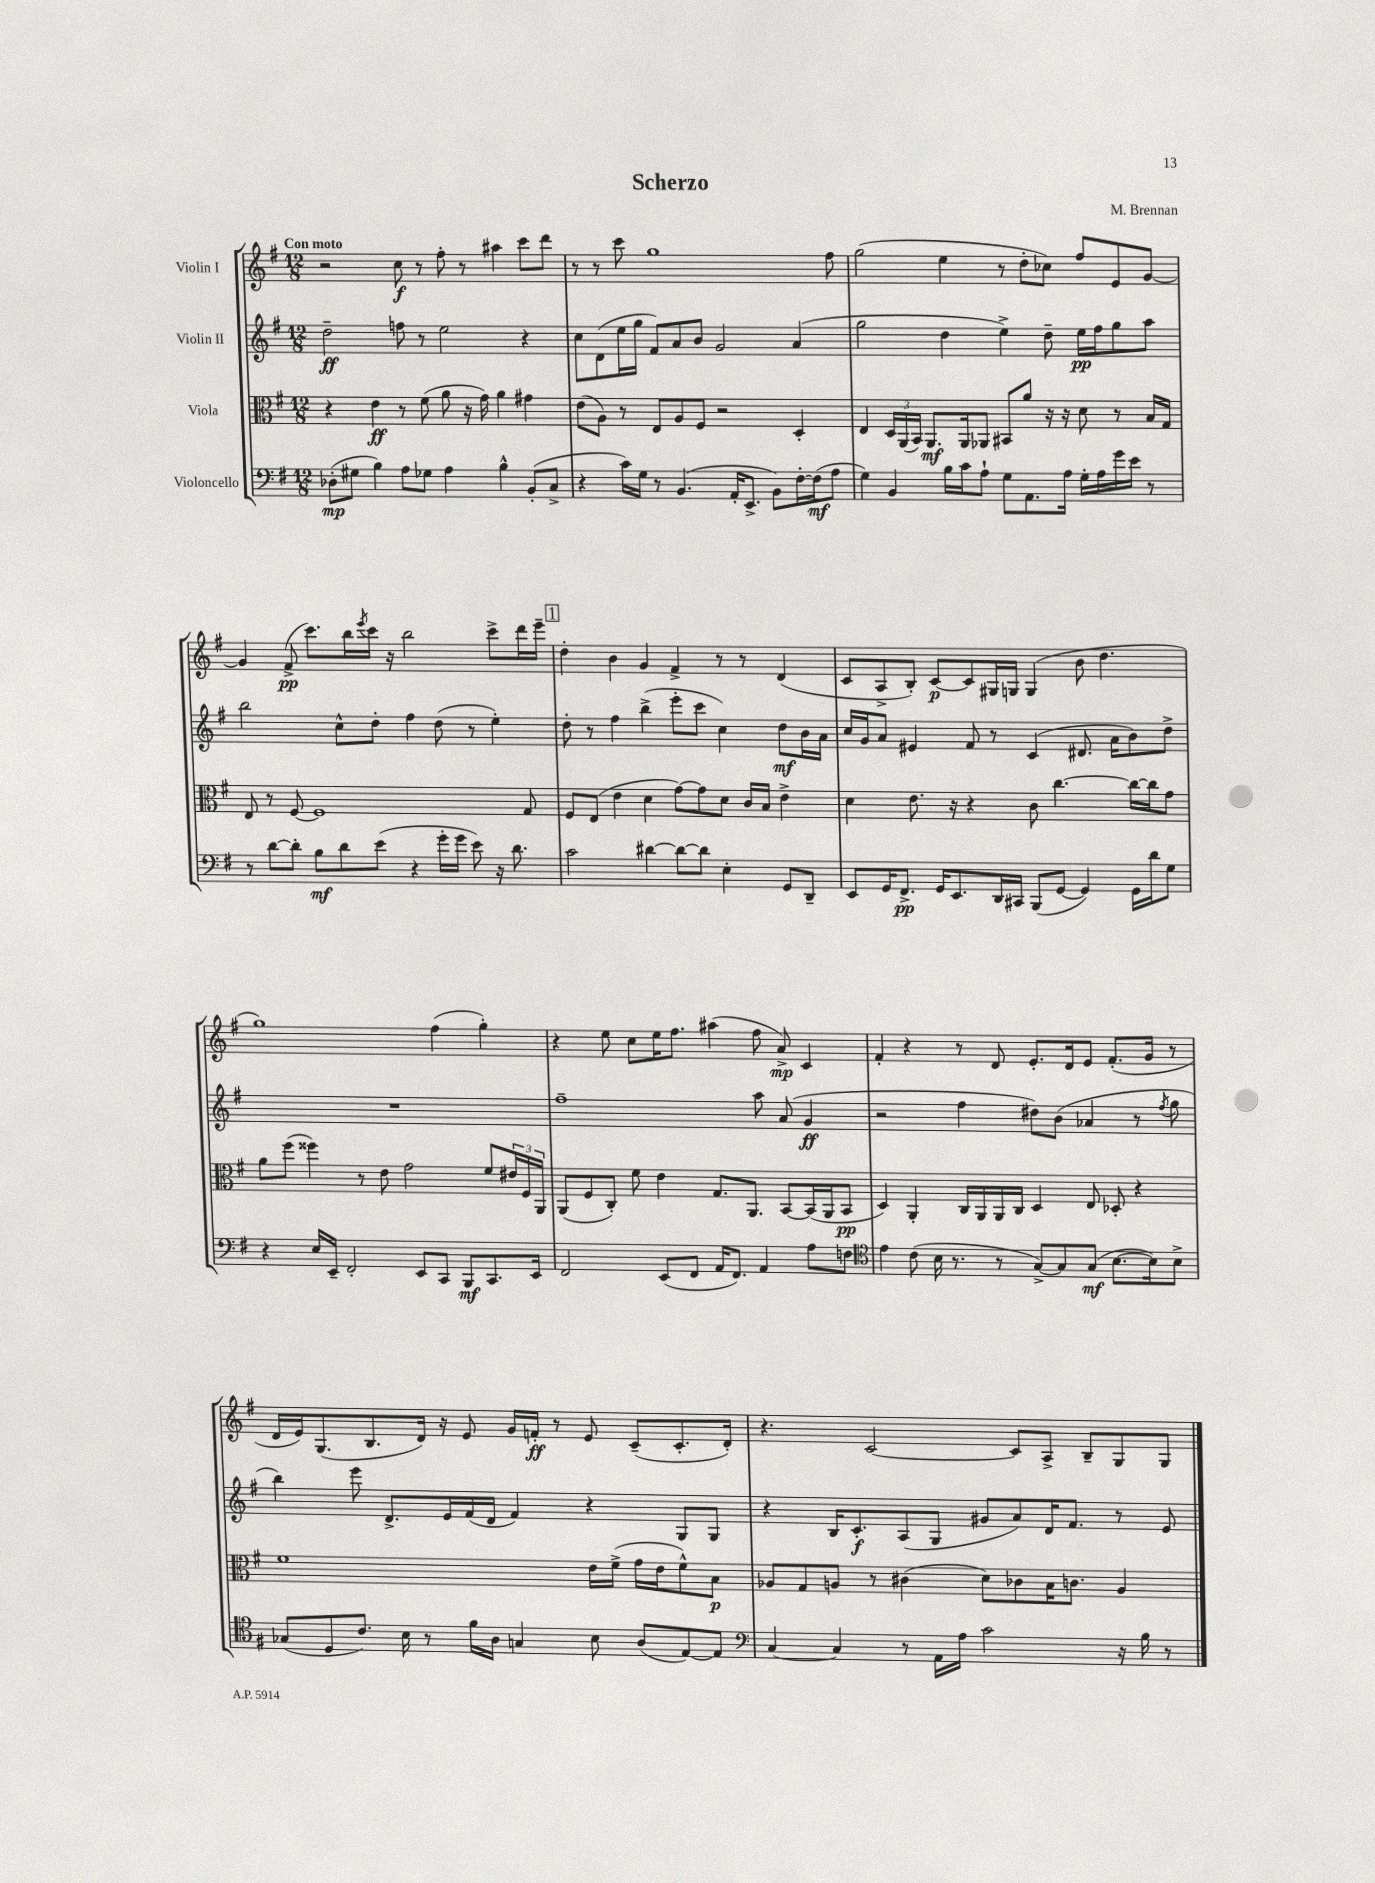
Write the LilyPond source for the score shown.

\header { title = "Scherzo" composer = "M. Brennan" }
<<
\new StaffGroup <<
\new Staff = "s0" \with { instrumentName = "Violin I" } {
    \clef treble \key g \major \numericTimeSignature \time 12/8 \tempo "Con moto"
    r2 c''8\f r8 fis''8-. r8 ais''4 c'''8 d'''8 |
    r8 r8 c'''8 g''1 fis''8 |
    g''2( e''4 r8 d''8-. ces''8) fis''8 e'8 g'8~ |
    g'4 fis'8->\pp( c'''8.) b''16 \acciaccatura { e'''8 } c'''16 r16 b''2 c'''8-> d'''16 e'''16-- |
    \mark \markup { \box "1" } d''4-. b'4 g'4 fis'4-> r8 r8 d'4( |
    c'8 a8-> b8-.) c'8~\p c'8 gis16 g16 g4( b'8 d''4. |
    g''1) fis''4( g''4-.) |
    r4 e''8 c''8 e''16 fis''8. ais''4( fis''8 a'8->\mp) c'4 |
    fis'4-. r4 r8 d'8 e'8.-. d'16 e'8 fis'8.-.( g'16 r8 |
    d'16 e'16) g8.( b8. d'16) r16 e'8 g'16 f'16-.\ff r8 e'8 c'8--( c'8.-. d'16-.) |
    r4. c'2~ c'8 a8-> b8-- g8 g8 \bar "|." |
}
\new Staff = "s1" \with { instrumentName = "Violin II" } {
    \clef treble \key g \major \numericTimeSignature \time 12/8
    d''2--\ff f''8 r8 e''2 r4 |
    c''8 d'8( e''16 g''16 fis'8) a'8 b'8 g'2 a'4( |
    g''2 d''4 e''4->) d''8-- e''16\pp fis''16 g''8 a''8 |
    b''2 c''8-^ d''8-. fis''4 d''8( r8 e''4-.) |
    \mark \markup { \box "1" } d''8-. r8 fis''4 b''4->( e'''8-. c'''8 c''4) d''8\mf b'16 a'16 |
    c''16 g'16 a'8 eis'4 fis'8 r8 c'4( dis'8. a'16 b'8) d''8-> |
    R1. |
    fis''1-- a''8 a'8( g'4\ff |
    r2 fis''4 dis''8) b'8( aes'4 r8 \acciaccatura { fis''8 } g''8 |
    b''4) e'''8 d'8.-> e'16 fis'16( d'16 fis'4) r4 g8 g8 |
    r4 b16 c'8.-.\f a8( g8 gis'8 a'8) d'16 fis'8. r8 e'8 \bar "|." |
}
\new Staff = "s2" \with { instrumentName = "Viola" } {
    \clef alto \key g \major \numericTimeSignature \time 12/8
    r4 e'4\ff r8 fis'8( a'8 r16 g'16) a'4 gis'4 |
    e'8( a8) r8 e8 a8 fis8 r2 d4-. |
    e4 \tuplet 3/2 { d16 a,16( b,16) } a,8.\mf a,16 aes,8 bis,8 a'8 r16 r16 d'8 r8 b16 g16 |
    e8 r8 fis8~ fis1 g8 |
    \mark \markup { \box "1" } fis8 e8( e'4 d'4 g'8~) g'8 d'8 c'16 b16 e'4-> |
    d'4 e'8. r16 r4 c'8 c''4.~ c''16~ c''16 g'8 |
    a'8 fis''8( fisis''4) r8 e'8 g'2 fis'8 \tuplet 3/2 { eis'16 fis16 a,16 } |
    a,8( fis8 c8-.) fis'8 e'4 g8. a,8. b,8~ b,16( a,16 b,8\pp |
    d4) a,4-. c16 a,16 a,16 c16 d4 e8 des8-. r4 |
    fis'1 e'16 fis'16->( g'16 e'16 fis'8-^) b8\p |
    aes8 g8 a8 r8 cis'4( d'8) ces'8 b16 c'8. a4 \bar "|." |
}
\new Staff = "s3" \with { instrumentName = "Violoncello" } {
    \clef bass \key g \major \numericTimeSignature \time 12/8
    des8-.\mp( gis8 b4) a8 ges8 a4 b4-^ b,8-.( c8-> |
    r4 c'16) g16 r8 b,4.( a,16-. e,8.-> b,8) fis16~-. fis16\mf( a8 |
    g4) b,4 b16 c'16 a8-! g8 a,8. a16 g16-. a16 g'16 e'16 r8 |
    r8 d'8~ d'8-. b8\mf d'8 e'8( r4 g'16-. g'16 e'8) r16 d'8. |
    \mark \markup { \box "1" } c'2 dis'4~ dis'8~ dis'8 e4-. g,8 d,8-- |
    e,8 g,16 fis,8.->\pp g,16 e,8. d,16 cis,16 b,,8( g,8~ g,4) g,16 d'16 g8 |
    r4 e16 e,16-- fis,2-. e,8 c,8 b,,8\mf c,8. e,16 |
    fis,2 e,8( fis,8 a,16 fis,8.) a,4 a8 f8 |
    \clef tenor e'4 c'8( b16 r8. r8 g8~->) g8 g8\mf( b8.~ b16) b8-> |
    ges8( d8 c'8.) b16 r8 fis'16 a16 g4 b8 a8( e8~) e8 |
    \clef bass c4~ c4 r8 a,16 a16 c'2 r16 b16 r8 \bar "|." |
}
>>
>>
\layout { \context { \Score \remove "Bar_number_engraver" } }
